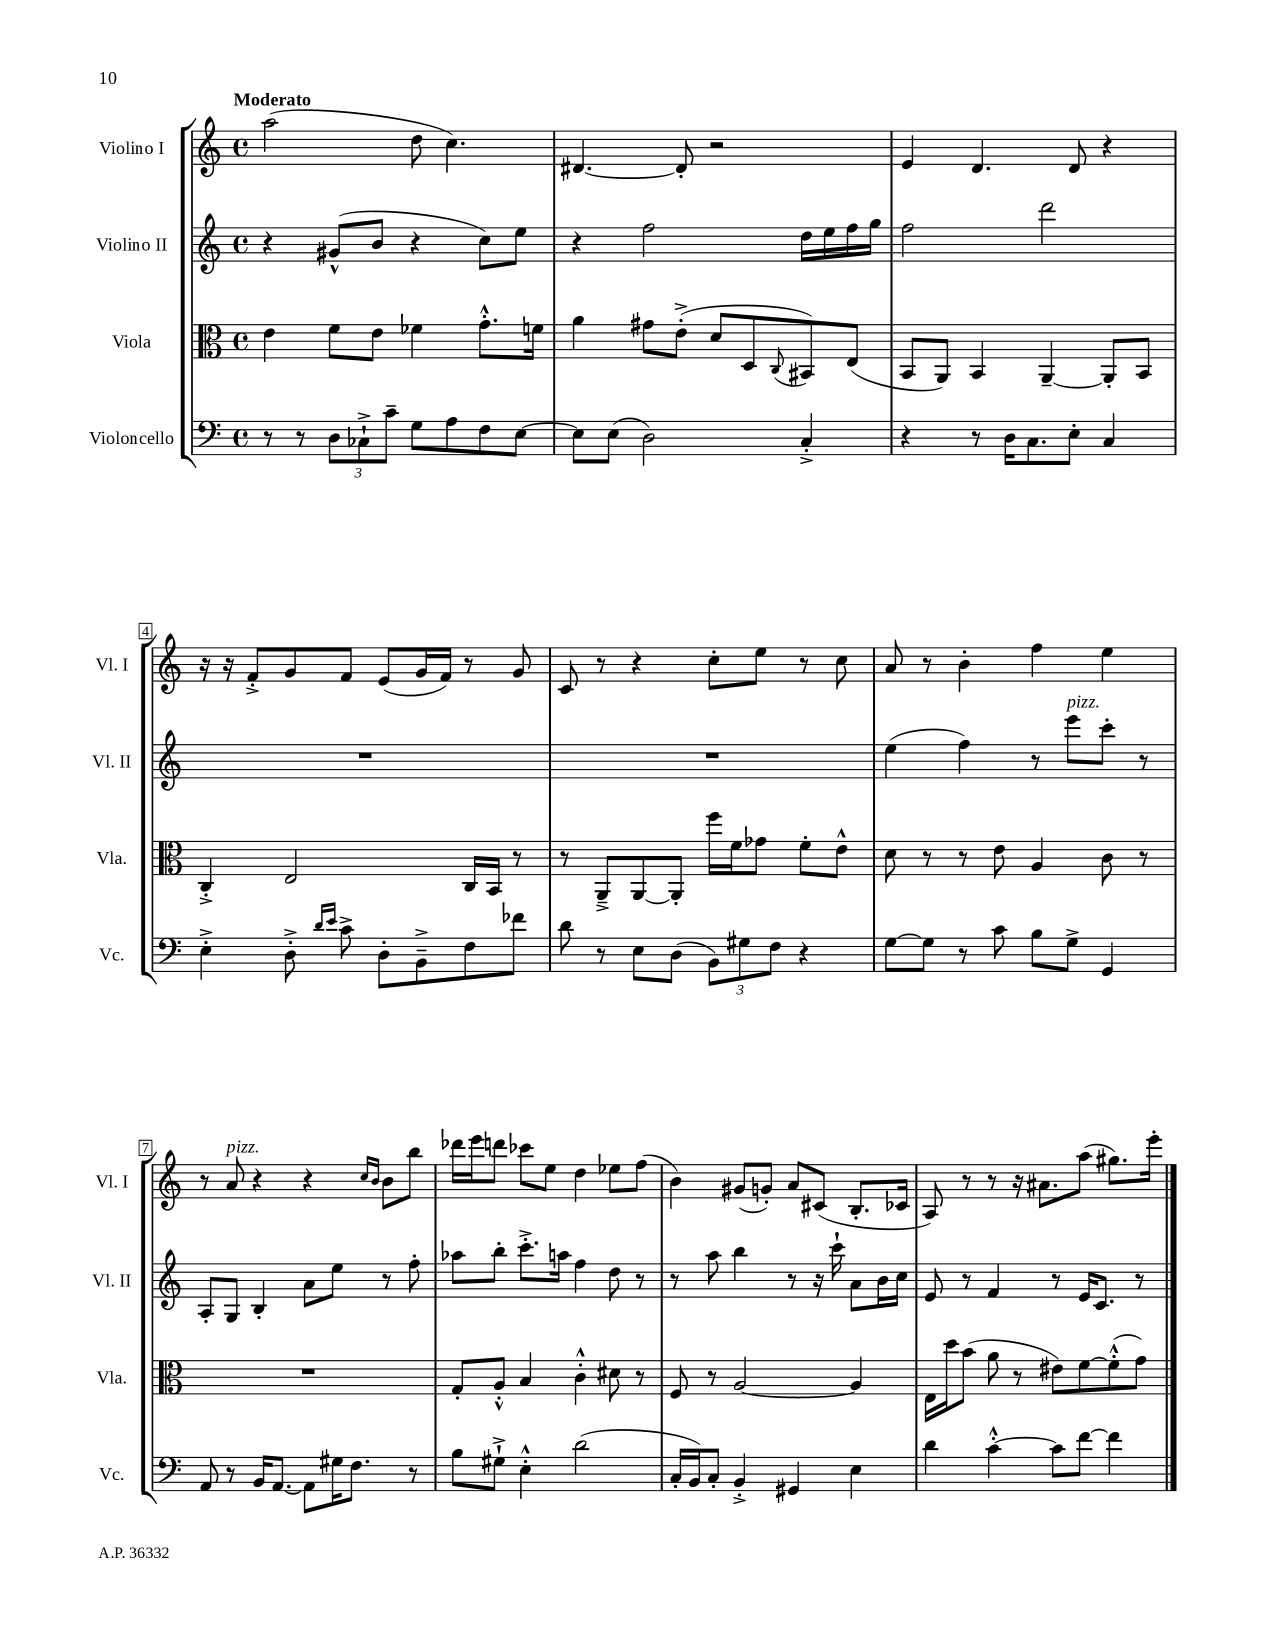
<<
\new StaffGroup <<
\new Staff = "s0" \with { instrumentName = "Violino I" shortInstrumentName = "Vl. I" } {
    \clef treble \key c \major \defaultTimeSignature \time 4/4 \tempo "Moderato"
    a''2( d''8 c''4.) |
    dis'4.~ dis'8-. r2 |
    e'4 d'4. d'8 r4 |
    r16 r16 f'8-.-> g'8 f'8 e'8( g'16 f'16) r8 g'8 |
    c'8 r8 r4 c''8-. e''8 r8 c''8 |
    a'8 r8 b'4-. f''4 e''4 |
    r8 a'8^\markup { \italic "pizz." } r4 r4 \grace { c''16 b'16 } b'8 b''8 |
    des'''16 e'''16 d'''8 ces'''8 e''8 d''4 ees''8 f''8( |
    b'4) gis'8( g'8-.) a'8 cis'8( b8.-. ces'16 |
    a8) r8 r8 r16 ais'8. a''8( gis''8.) e'''16-. \bar "|." |
}
\new Staff = "s1" \with { instrumentName = "Violino II" shortInstrumentName = "Vl. II" } {
    \clef treble \key c \major \defaultTimeSignature \time 4/4
    r4 gis'8-^( b'8 r4 c''8) e''8 |
    r4 f''2 d''16 e''16 f''16 g''16 |
    f''2 d'''2 |
    R1 |
    R1 |
    e''4( f''4) r8 e'''8^\markup { \italic "pizz." } c'''8-. r8 |
    a8-. g8 b4-. a'8 e''8 r8 f''8-. |
    aes''8 b''8-. c'''8.-.-> a''16 f''4 d''8 r8 |
    r8 a''8 b''4 r8 r16 c'''16-! a'8 b'16 c''16 |
    e'8 r8 f'4 r8 e'16 c'8. r8 \bar "|." |
}
\new Staff = "s2" \with { instrumentName = "Viola" shortInstrumentName = "Vla." } {
    \clef alto \key c \major \defaultTimeSignature \time 4/4
    e'4 f'8 e'8 fes'4 g'8.-.-^ f'16 |
    a'4 gis'8 e'8-.->( d'8 d8 \appoggiatura { c8 } bis,8) e8( |
    b,8 a,8) b,4 a,4~-- a,8-. b,8 |
    c4-.-> e2 c16 b,16 r8 |
    r8 a,8---> a,8~ a,8-. f''16 f'16 ges'8 f'8-. e'8-^ |
    d'8 r8 r8 e'8 a4 c'8 r8 |
    R1 |
    g8-. a8-.-^ b4 c'4-.-^ dis'8 r8 |
    f8 r8 a2~ a4 |
    e16 d''16 b'8( a'8 r8 eis'8) f'8~ f'8-.-^( g'8) \bar "|." |
}
\new Staff = "s3" \with { instrumentName = "Violoncello" shortInstrumentName = "Vc." } {
    \clef bass \key c \major \defaultTimeSignature \time 4/4
    r8 r8 \tuplet 3/2 { d8 ces8-!-> c'8-- } g8 a8 f8 e8~ |
    e8 e8( d2) c4-.-> |
    r4 r8 d16 c8. e8-. c4 |
    e4-.-> d8-.-> \grace { d'16 e'16 } c'8-> d8-. b,8---> f8 fes'8 |
    d'8 r8 e8 d8( \tuplet 3/2 { b,8) gis8 f8 } r4 |
    g8~ g8 r8 c'8 b8 g8-> g,4 |
    a,8 r8 b,16 a,8.~ a,8 gis16 f8. r8 |
    b8 gis8-!-> e4-.-^ d'2( |
    c16-. b,16) c8-. b,4-.-> gis,4 e4 |
    d'4 c'4~-.-^ c'8 f'8~ f'4 \bar "|." |
}
>>
>>
\layout { \context { \Score \override BarNumber.stencil = #(make-stencil-boxer 0.1 0.3 ly:text-interface::print) } }
